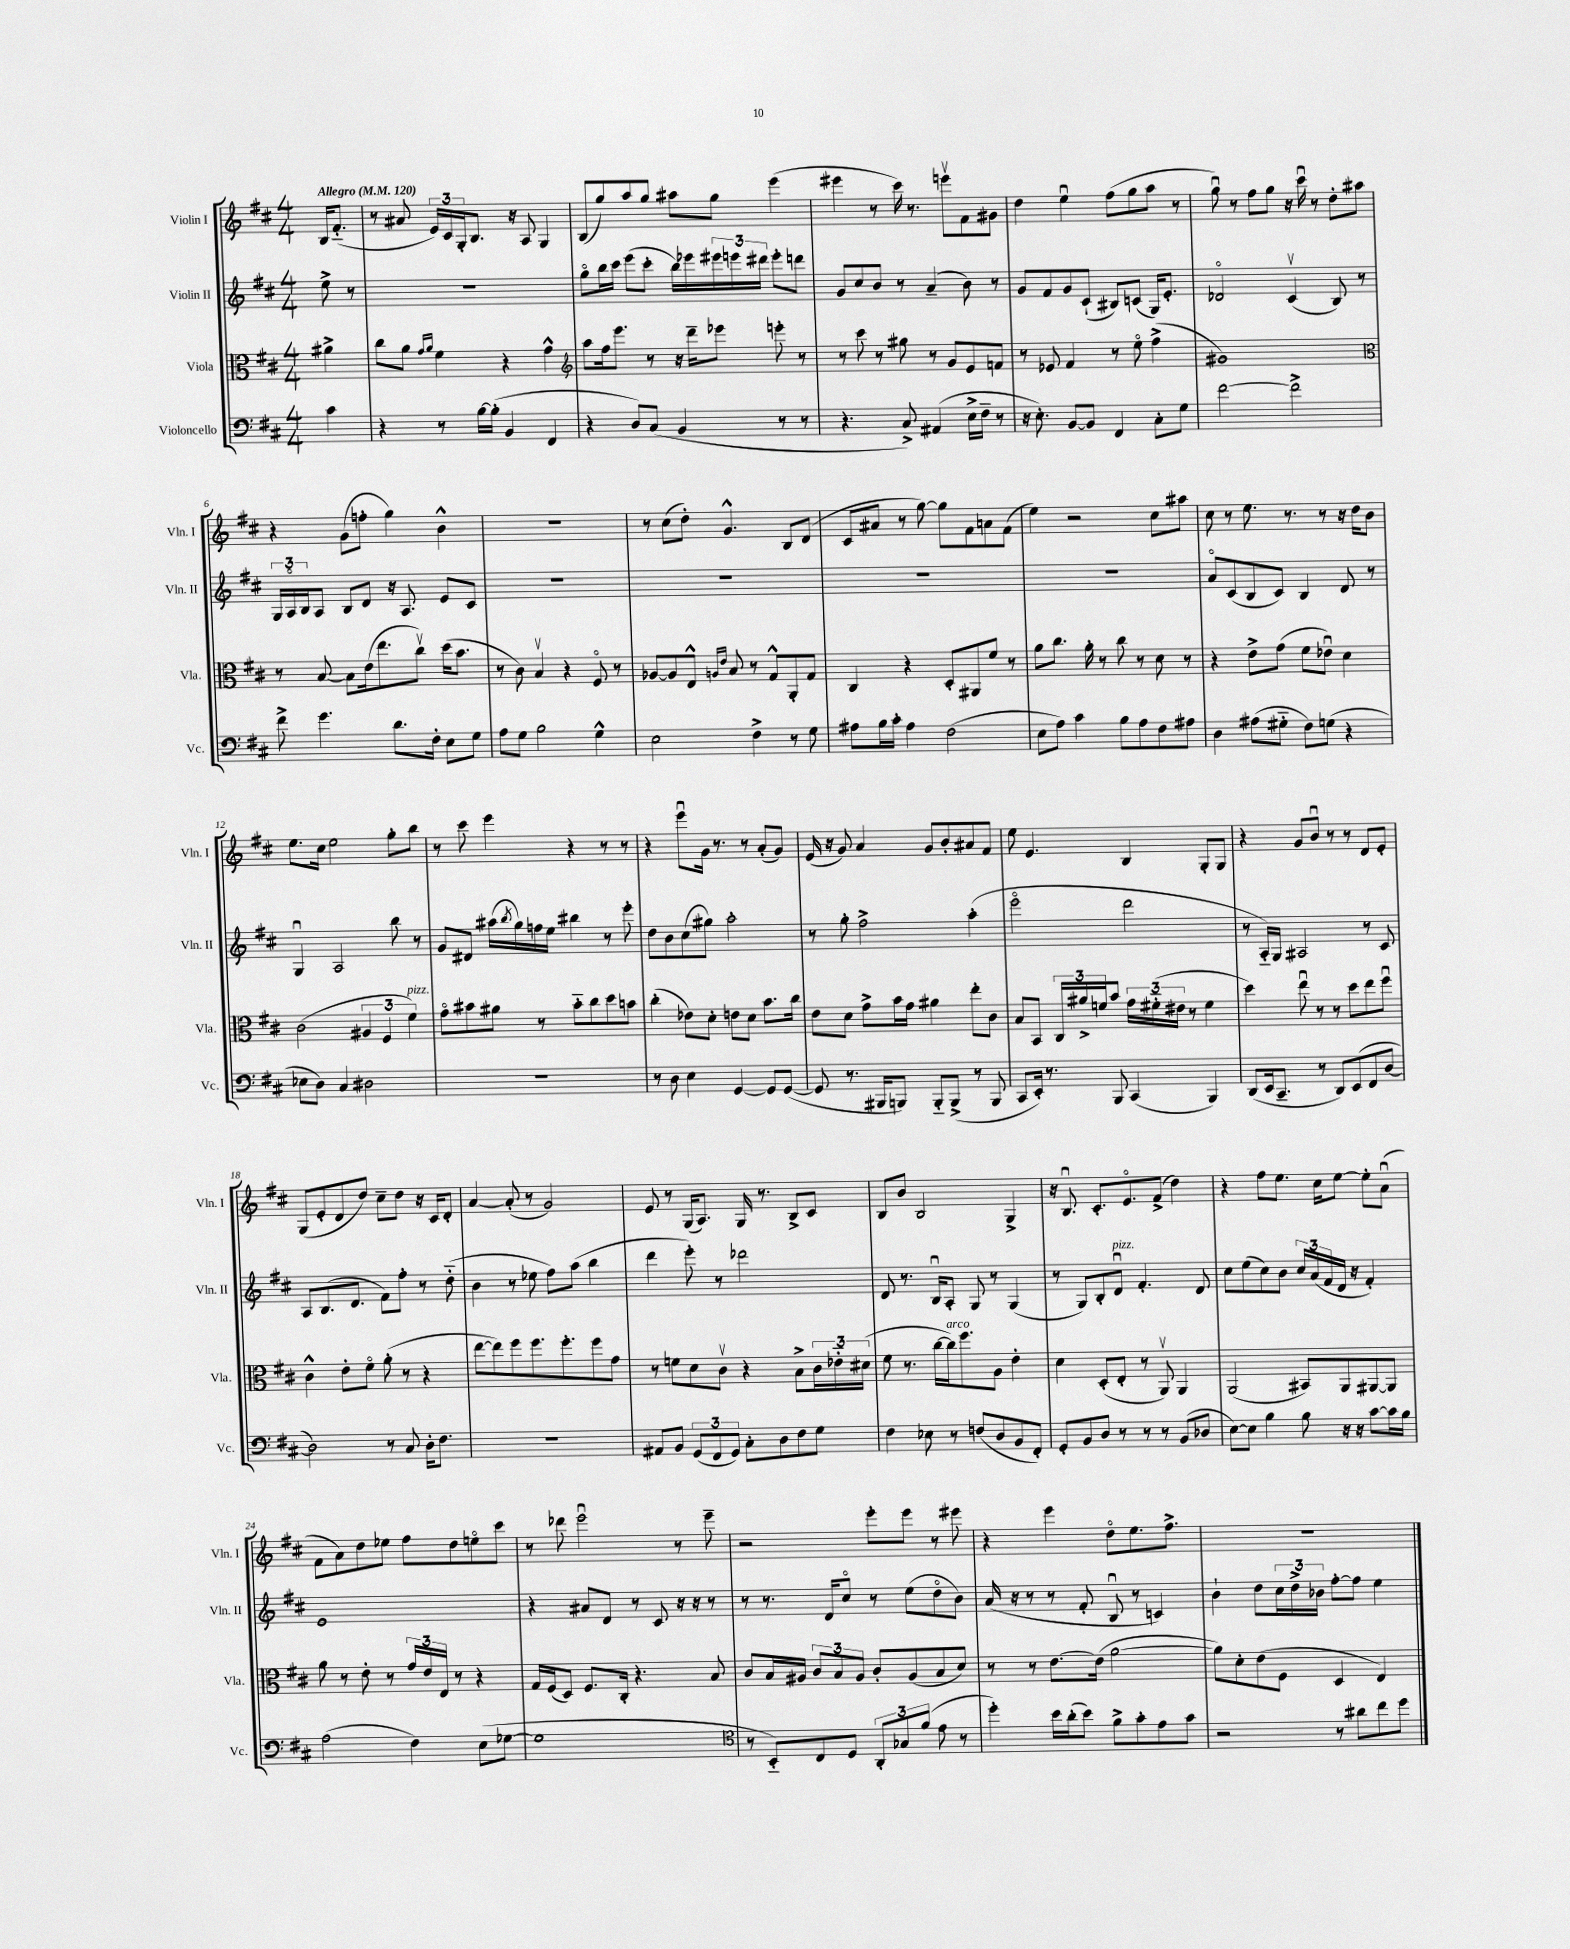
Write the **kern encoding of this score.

**kern	**kern	**kern	**kern
*staff4	*staff3	*staff2	*staff1
*clefF4	*clefC3	*clefG2	*clefG2
*k[f#c#]	*k[f#c#]	*k[f#c#]	*k[f#c#]
*M4/4	*M4/4	*M4/4	*M4/4
*MM120	*MM120	*MM120	*MM120
4c#	4a#^	8ee^	16B
.	.	.	(8.f#'~
.	.	8r	.
=	=	=	=
4r	8cc#	1r	8r
.	8a	.	8a#
.	16qqg	.	.
.	16qqa	.	.
8r	4f#	.	24e)
.	.	.	24c#
.	.	.	24G'
[16B	.	.	8.B
(16B']	.	.	.
4BB	4r	.	.
.	.	.	16r
.	.	.	8A
4FF#	4g^^	.	4G
=	=	=	=
*	*clefG2	*	*
4r	8aa	8ggo	(8B
.	16ff#	16bb	8gg)
.	8.eee	16ccc#	.
8D)	.	(8eee	8aa
(8C#	8r	8ccc#'	8gg
4BB	16r	16bb)	8aa#
.	16ddd~	16eee-	.
.	8eee-	24eee#	8gg
.	.	24eee	.
.	.	24ddd#	.
8r	8eee'	8eee'	(4eee
8r	8r	8ddd	.
=	=	=	=
4.r	8r	8g	4eee#
.	8ccc#	8cc#	.
.	8r	8b	8r
8C#^)	8gg#	8r	16ccc#)
.	.	.	8.r
(4AA#	8r	(4a~	.
.	8g	.	8eeev
16E^	8e	8b)	8f#
16F#~	.	.	.
8r	8f	8r	8g#
=	=	=	=
16r	8r	8g	4dd
8.E')	.	.	.
.	8e-	8f#	.
[8BB	4f#	8g	4eeu
8BB]	.	(8c#`	.
4FF#	8r	8B#)	(8ff#
.	8eeo	(8c	8gg
8C#'	(4ff#^	16G)	8aa
.	.	8.e'	.
8G	.	.	8r
=	=	=	=
[2f#	1g#)	2d-o	8ggu)
.	.	.	8r
.	.	.	8ff#
.	.	.	8gg
2f#^]	.	(4c#v	16r
.	.	.	16ccc#u
.	.	.	8r
.	.	8B)	8dd'
.	.	8r	8aa#
=	=	=	=
*	*clefC3	*	*
8f#^	8r	24G	4r
.	.	24Ao	.
.	.	24B	.
4.g	[8B	8A	.
.	8B]	8B	(8g
.	(16e	8d	8ff'
.	8.ee	.	.
8.d	.	16r	4gg)
.	.	8.A	.
.	8cc#v)	.	.
16F#'	.	.	.
8E	(16dd	8e	4b^^
.	8.b	.	.
8G	.	8c#	.
=	=	=	=
8A	8r	1r	1r
8G	8c#)	.	.
2B	4Bv	.	.
.	4r	.	.
4G^^	8F#o	.	.
.	8r	.	.
=	=	=	=
2E	[8A-	1r	8r
.	8A-]	.	(8cc#
.	8E^^	.	8dd')
.	16qqA	.	.
.	16qqe	.	.
.	8B	.	4.g^^
4F#^	8r	.	.
.	8G^^	.	.
8r	8AA'	.	8B
8G	8G	.	(8d
=	=	=	=
8A#	4C#	1r	8c#
16B	.	.	8a#
16c#'	.	.	.
4A#	4r	.	8r
.	.	.	[8gg)
(2F#	8D'	.	8gg]
.	8AA#	.	8f#
.	8f#	.	8a
.	8r	.	(8f#
=	=	=	=
8E	8a	1r	4ee)
8A)	8.cc#	.	.
4c#	.	.	2r
.	16a'	.	.
.	8r	.	.
8B	8cc#	.	.
8A	8r	.	.
8F#	8d	.	8cc#
8A#	8r	.	8aa#
=	=	=	=
4D	4r	8ao	8cc#
.	.	(8c#	8r
(8A#	8e^	8B	8.ee
8G#'~	(8g	8c#)	.
.	.	.	8.r
8F#)	8f#	4B	.
(8G	8e-u)	.	8r
4r	4d	8d	16r
.	.	.	16dd
.	.	8r	8b
=	=	=	=
8E-	(2c#	4Gu	8.ee
8D)	.	.	.
.	.	.	16cc#
4C#	.	2A	2ee
2D#	6A#	.	.
.	6F#	.	.
.	.	8bb	8gg'
.	6f#)	.	.
.	.	8r	8bb
=	=	=	=
1r	8go	8g	8r
.	8b#	8d#	8ccc#
.	8a#	(16aa#	4eee
.	.	8qbb	.
.	.	16gg)	.
.	8r	16ff	.
.	.	16ee	.
.	8b#'~	4bb#	4r
.	8cc#	.	.
.	8dd	8r	8r
.	8b	8eee'	8r
=	=	=	=
8r	(4cc#'	8dd	4r
8D	.	8b	.
4E	8e-)	(8cc#	8eeeu
.	8d'	8gg#)	16g
.	.	.	8.r
[4GG	8e	2aa'	.
.	8d	.	8r
8GG]	8.b	.	(8a'
([8GG	.	.	8g)
.	16cc#	.	.
=	=	=	=
8GG]	8e	8r	(16e
.	.	.	16r
8.r	8d	8gg'	8g)
.	8g^	2ff#^	4a
16BBB#	.	.	.
8BBB)	16b	.	.
.	16g	.	.
8BBB'~	4a#	.	8g
(8BBB^	.	.	8b'
8r	8ee'	(4aa'	8a#
8BBB	8c#	.	8f#
=	=	=	=
8CC#	8B	2eeeo	8ee
16EE')	8BB	.	4.e
8.r	.	.	.
.	24C#	.	.
.	24a#^	.	.
.	24f	.	.
8BBB	8b	.	.
(4CC#	24g	2ddd	4B
.	(24f#'~	.	.
.	24e#	.	.
.	8r	.	.
4BBB)	4f#	.	8G'
.	.	.	8G
=	=	=	=
(8DD	4dd)	8r	4r
16EE	.	16A'~)	.
8.CC#~	.	16G	.
.	8eeu	2A#	8g
8r	8r	.	8bu
8DD)	8r	.	8r
(8EE	8dd	.	8r
8FF#	8ee	8r	8d
[8D	8ff#u	8c#	8e'
=	=	=	=
2D])	4c#^^	8A	(8G
.	.	(8.B	8e'
.	8e'	.	8d
.	.	8.d	.
.	8f#o	.	8dd)
8r	(8a'	8f#)	8cc#~
8C#	8r	8ff#'	8dd
16D'	4r	8r	16r
8.F#	.	.	16c#
.	.	(8dd'~	8d'
=	=	=	=
1r	[8ee	4b	[4a
.	8ee])	.	.
.	8ff#	8r	(8a']
.	8.ff#	8ee-	8r
.	.	8ff#)	2g)
.	8.ff#'	.	.
.	.	(8aa	.
.	8ff#	4bb	.
.	8g	.	.
=	=	=	=
8AA#	8r	4ddd	8e
8BB	8f	.	8r
(12GG	8d	8eee')	(16G
.	.	.	8.A)
12FF#	.	.	.
.	8c#v	8r	.
12GG)	.	.	.
8C#'	4r	2ddd-	16G
.	.	.	8.r
8D	.	.	.
8F#	8B^	.	8B^
8G	24c#	.	8c#
.	24e-'~	.	.
.	(24d#	.	.
=	=	=	=
4F#	8f#	8d	8B
.	8.r	8.r	8b
8E-	.	.	2B
.	[16cc#	16Bu	.
8r	16cc#])	8A'	.
.	8.ff#	.	.
(8F	.	8G	.
8D	8A	8r	.
8BB	4e'	(4G	4G^
8FF#')	.	.	.
=	=	=	=
8GG'	4d	8r	16r
.	.	.	8.Bu
8BB	.	8G)	.
8D	(8D'	8B'	8.c#'
8r	8E'	8du	.
.	.	.	8.eo
8r	8r	4.f#'	.
8r	8AAv)	.	(8f#^
(8BB	4AA	.	4dd)
8D-	.	8d	.
=	=	=	=
[8E)	(2AA	8cc#	4r
8E]	.	(8ee	.
4B	.	8cc#)	8ff#
.	.	8b	8.ee
8B	8BB#)	24cc#	.
.	.	(24a	.
.	.	.	16cc#
.	.	24f#	.
16r	8AA	16d	[8ee
16r	.	16r	.
[8c#	[8AA#	4f#')	8ee']
16c#]	8AA#]	.	(8au
16B	.	.	.
=	=	=	=
(2A	8a	1e	8f#
.	8r	.	8a)
.	8e'	.	8dd
.	8r	.	8ee-
4F#)	24g	.	8ff#
.	24e	.	.
.	24E	.	.
.	8r	.	8dd
(8E	4r	.	8eeo
[8G-	.	.	8ccc#
=	=	=	=
1G-]	16G	4r	8r
.	(16F#	.	.
.	8D)	.	8ddd-
.	8.F#	8a#	2eeeu
.	.	8d	.
.	16C#'	.	.
.	4.r	8r	.
.	.	8c#	.
.	.	16r	8r
.	.	16r	.
.	8B	8r	8eee~
=	=	=	=
*clefC4	*	*	*
8r	8c#	8r	2r
8BB'~)	16B	8.r	.
.	16A#	.	.
8C#	12c#	.	.
.	.	16d	.
.	12B	.	.
8D	.	8cc#o	.
.	12A#	.	.
12AA'	8c#'	8r	8eee'
12G-	.	.	.
.	(8A#	(8ee	8eee
(12f#	.	.	.
8e	8B	8ddo	8r
8r	8d)	8b)	8eee#
=	=	=	=
4dd')	8r	(16a	4r
.	.	16r	.
.	8r	8r	.
16b	[8.e	8r	4eee
(16a'	.	.	.
8b)	.	8f#'	.
.	(16e]	.	.
8f#^	[2a	8Bu	8ddo
8g'	.	8r	8.ee
8e	.	4c)	.
.	.	.	8.ff#^
8g	.	.	.
=	=	=	=
2r	8a])	4b`	1r
.	8d'	.	.
.	(8e	8dd	.
.	8F#	24cc#	.
.	.	24dd^	.
.	.	24b-	.
8r	4D	[8ff#'	.
8a#	.	8ff#]	.
8cc#	4E)	4ee	.
8dd	.	.	.
==	==	==	==
*-	*-	*-	*-
